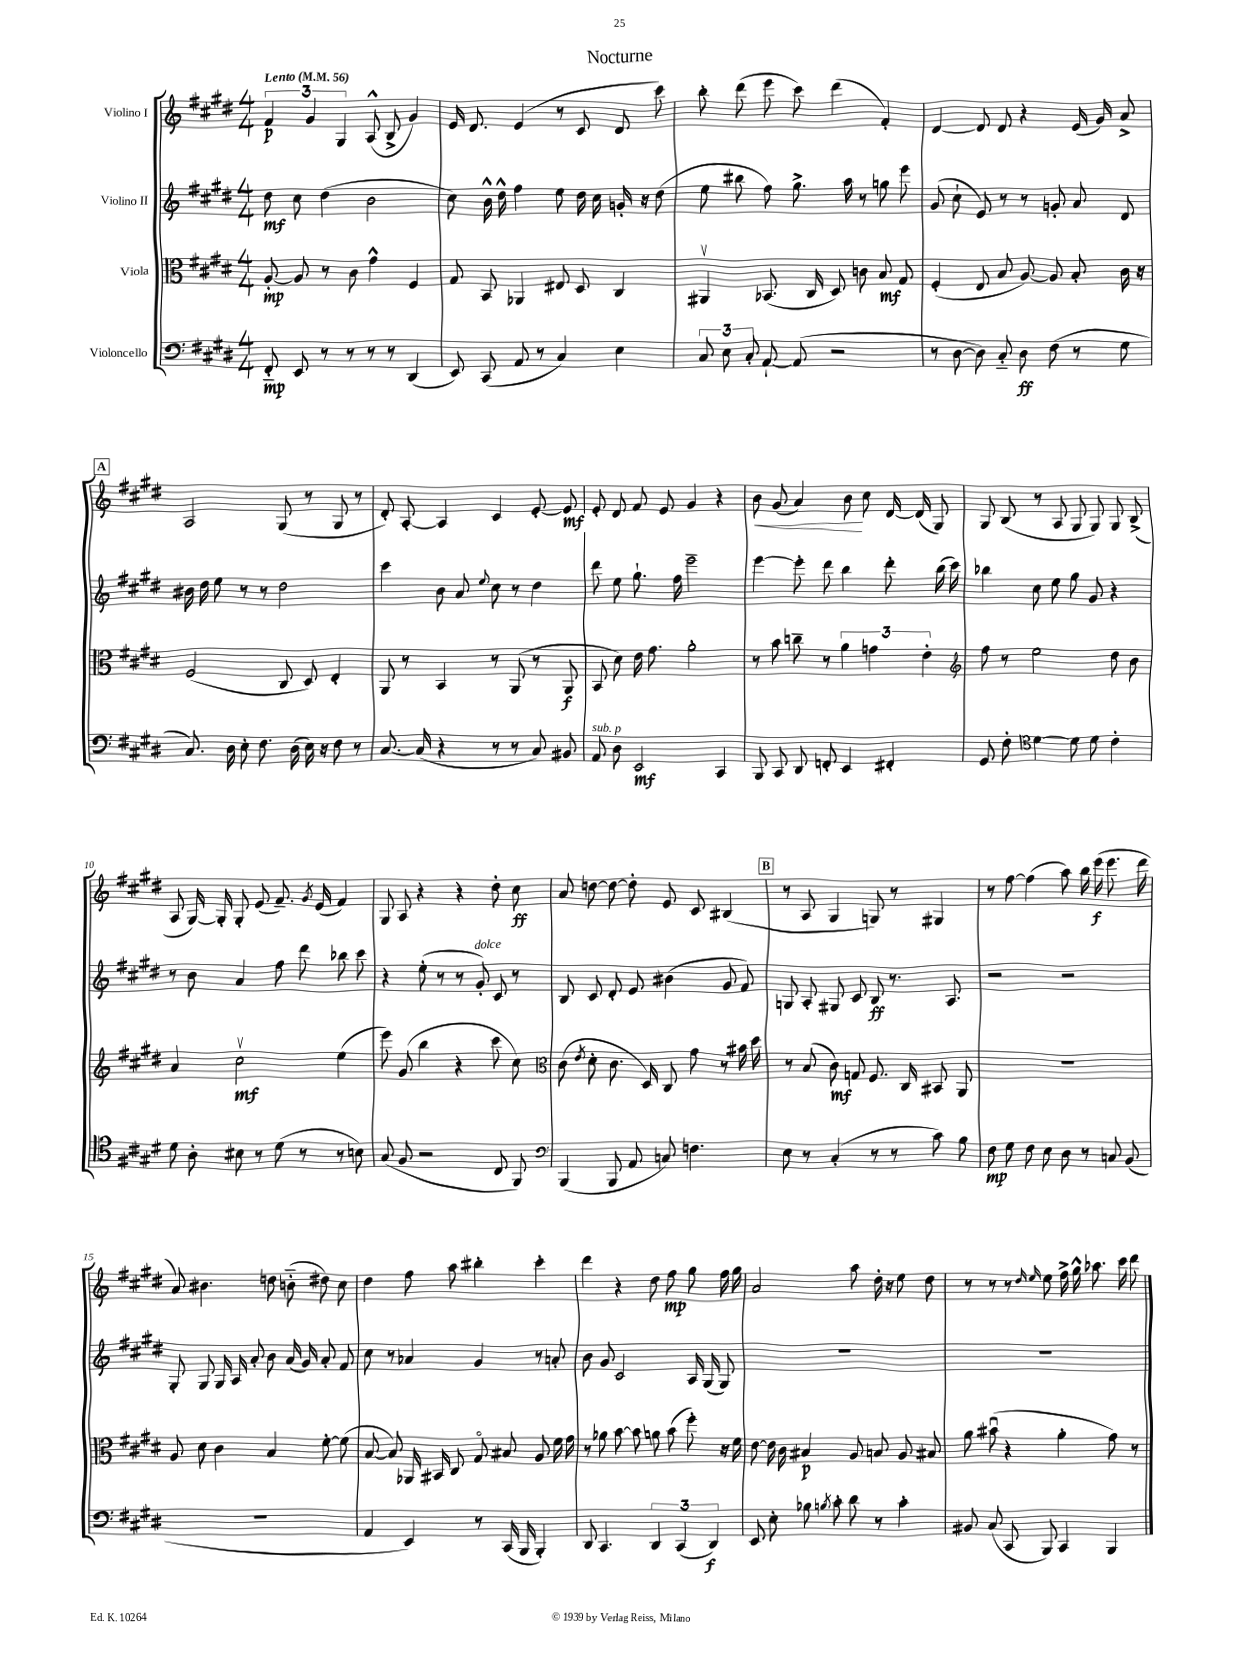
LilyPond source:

\header { title = "Nocturne" }
<<
\new StaffGroup <<
\new Staff = "s0" \with { instrumentName = "Violino I" } {
    \clef treble \key e \major \numericTimeSignature \time 4/4 \tempo "Lento" 4 = 56
    \autoBeamOff \tuplet 3/2 { fis'4\p gis'4 gis4 } a8-^( b8-> gis'4) |
    e'16 dis'8. e'4( r8 cis'8 dis'8 cis'''8) |
    b''8-. dis'''8( e'''8 cis'''8) dis'''4( fis'4-.) |
    dis'4~ dis'8 dis'8 r4 e'16( gis'16) a'8-> |
    \mark \markup { \box "A" } a2 gis8( r8 gis8 r8 |
    dis'8-.) a8~-. a4 cis'4 e'8~-. e'8\mf |
    e'8-. dis'8 fis'8 e'8 gis'4 r4 |
    b'8\< gis'8( a'4) b'8\! cis''8 dis'16~ dis'16( gis8) |
    gis8 b8( r8 a8 gis8 gis8) gis8 b8->( |
    a8 gis16~) gis16-. gis8-. e'8( fis'8.--) \acciaccatura { gis'8 } e'16( fis'4) |
    gis8 a8 r4 r4 dis''8-. cis''8\ff |
    a'8 d''8~ d''8~ d''8-. e'8 cis'8 bis4( |
    \mark \markup { \box "B" } r8 a8 gis4 g8) r8 gis4 |
    r8 fis''8~ fis''4( a''8) b''16 e'''16\f( e'''8. dis'''16 |
    a'8) bis'4. d''8 b'8-_( dis''8) cis''8 |
    dis''4 fis''8 a''8 bis''4-. cis'''4-. |
    dis'''4 r4 dis''8 fis''8\mp gis''8 fis''16 gis''16 |
    a'2 a''8 dis''16-. r16 e''8 dis''8 |
    r8 r8 r8 \grace { dis''16 e''16 } e''8 fis''16-> gis''16-^ aes''8. cis'''16 dis'''8 \bar "|." |
}
\new Staff = "s1" \with { instrumentName = "Violino II" } {
    \clef treble \key e \major \numericTimeSignature \time 4/4
    \autoBeamOff dis''8\mf cis''8 dis''4( b'2 |
    cis''8) b'16-^ dis''16-^ fis''4 e''8 dis''16 cis''16 g'16-. r16 dis''8( |
    e''8 bis''8 fis''8) gis''8.-> a''16 r8 g''8 e'''8 |
    gis'8( cis''8-! e'8) r8 r8 g'8-. a'8 dis'8 |
    \mark \markup { \box "A" } bis'16 dis''16 e''8 r8 r8 dis''2 |
    cis'''4 b'8 a'8 \appoggiatura { e''8 } cis''8 r8 dis''4 |
    dis'''8 e''8 gis''8.-! fis''16 e'''2-- |
    e'''4~ e'''8-. dis'''8 b''4 dis'''8-. b''16( cis'''16) |
    bes''4 cis''8 e''8 gis''8 gis'8 r4 |
    r8 b'8 a'4 fis''8 dis'''8 bes''8 cis'''8 |
    r4 e''8-.( r8 r8 gis'8-.^\markup { \italic "dolce" }) cis'8 r8 |
    b8 cis'8 dis'8-. e'8 bis'4( gis'8 fis'8) |
    \mark \markup { \box "B" } g8 a8-. gis8 cis'8 b8\ff r8. a8. |
    r2 r2 |
    gis8-. gis8 gis16 a16 a'8-. b'8 a'16( gis'16) a'8-. fis'8 |
    cis''8 r8 aes'4 gis'4 r8 a'8-. |
    b'8 gis'8 cis'2 a16 gis16( gis8) |
    R1 |
    R1 \bar "|." |
}
\new Staff = "s2" \with { instrumentName = "Viola" } {
    \clef alto \key e \major \numericTimeSignature \time 4/4
    \autoBeamOff a8~-.\mp a8 r8 cis'8 gis'4-^ fis4 |
    gis8 b,8 aes,4 eis8 dis8 cis4 |
    ais,4\upbow bes,8.( cis16 dis8) c'8 b8\mf gis8 |
    fis4-.( e8 b8 a8~) a8 b8-. cis'16 r16 |
    \mark \markup { \box "A" } fis2( cis8 dis8) e4-. |
    a,8 r8 b,4 r8 a,8( r8 a,8\f |
    b,8 dis'8) e'16 gis'8. a'2-. |
    r8 b'8 c''8-- r8 \tuplet 3/2 { a'4 g'4 e'4-. } |
    \clef treble fis''8 r8 e''2 dis''8 b'8 |
    a'4 cis''2\upbow\mf e''4( |
    e'''8) gis'8( b''4 r4 cis'''8 cis''8) |
    \clef alto cis'8( \acciaccatura { e'8 } dis'8-. cis'8. dis16) cis8 gis'8 r8 bis'16 dis''16 |
    \mark \markup { \box "B" } r8 b8( cis'8\mf) g8 fis8. cis16 bis,8 a,8 |
    R1 |
    a8 dis'8 cis'4 b4 fis'8~-. fis'8( |
    b8~ b8) aes,16 bis,16 cis8 gis8\flageolet bis8 a8 fis'16 gis'16 |
    r8 aes'8 b'8~ b'8 a'8 b'8( fis''8-.) r16 fis'16 |
    e'8~ e'16 cis'16 bis4\p a8 b8 a8 bis8 |
    a'8 bis'8\downbow( r4 a'4-. gis'8) r8 \bar "|." |
}
\new Staff = "s3" \with { instrumentName = "Violoncello" } {
    \clef bass \key e \major \numericTimeSignature \time 4/4
    \autoBeamOff fis,8-_\mp e,8 r8 r8 r8 r8 dis,4( |
    e,8) cis,8( a,8 r8 cis4) e4 |
    \tuplet 3/2 { cis8 e8 cis8-. } a,8~-! a,8( r2 |
    r8 dis8~ dis8) cis8-_ dis8\ff fis8( r8 gis8 |
    \mark \markup { \box "A" } cis8.) dis16 e8-. fis8. dis16( e16) r16 fis8 r8 |
    cis8.~ cis16( r4 r8 r8 cis8) bis,8 |
    a,8^\markup { \italic "sub. p" } dis8 e,2\mf cis,4 |
    b,,8 cis,8 dis,8 f,8-. e,4 fis,4-. |
    gis,8 fis8-. \clef tenor dis'4~ dis'8 dis'8 cis'4-. |
    dis'8 a8-. bis8 r8 dis'8( r8 r8 b8) |
    gis8( fis8 r2 cis8 fis,8) |
    \clef bass b,,4( b,,8 a,8 c8) f4. |
    \mark \markup { \box "B" } e8 r8 cis4-.( r8 r8 cis'8) b8 |
    fis8\mp gis8 fis8 e8 dis8 r8 c8 b,8( |
    R1 |
    a,4 e,4) r8 cis,16( b,,16 b,,4-.) |
    dis,8 cis,4. \tuplet 3/2 { dis,4 cis,4( dis,4\f) } |
    e,8 e8-. bes8 \acciaccatura { b8 } cis'8-. dis'8 r8 cis'4-. |
    bis,8 cis8( cis,8 b,,8) cis,4 b,,4 \bar "|." |
}
>>
>>
